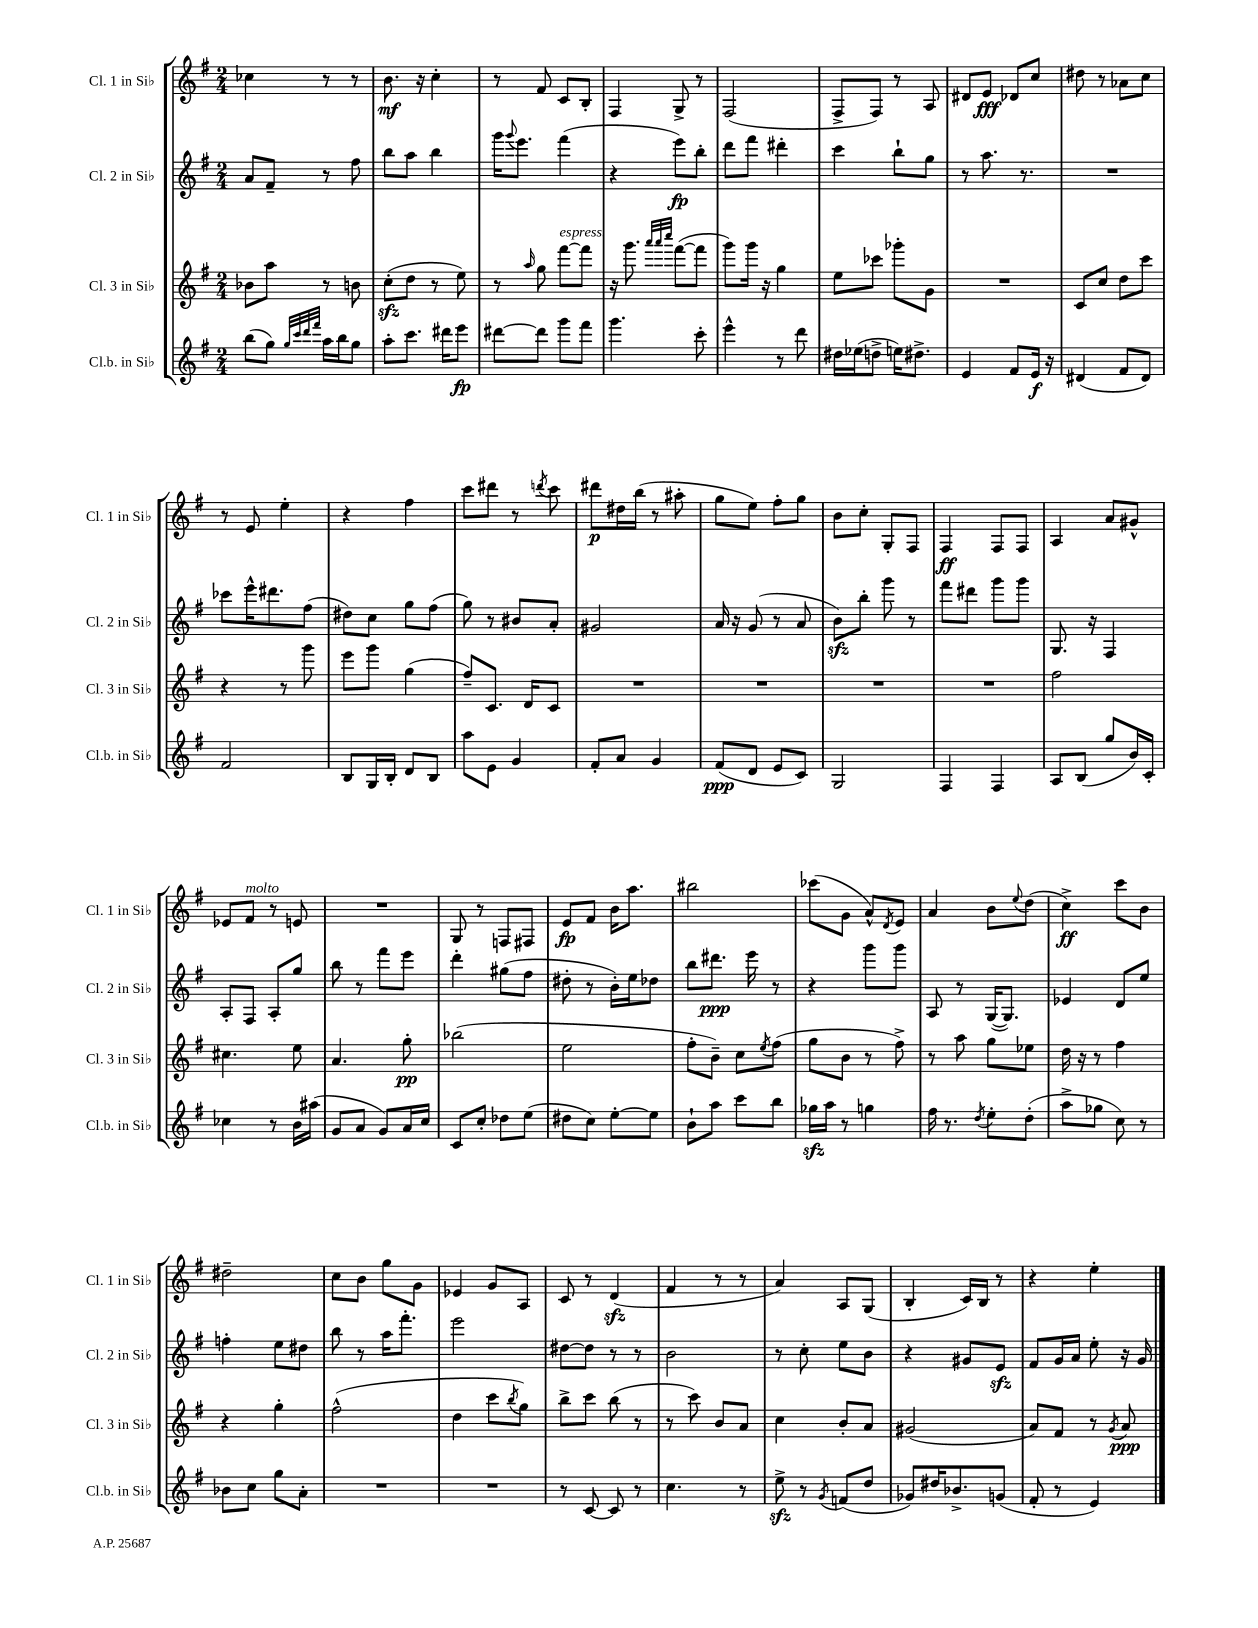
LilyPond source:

<<
\new StaffGroup <<
\new Staff = "s0" \with { instrumentName = "Cl. 1 in Sib" shortInstrumentName = "Cl. 1 in Sib" } {
    \clef treble \key g \major \numericTimeSignature \time 2/4
    ces''4 r8 r8 |
    b'8.\mf r16 c''4-. |
    r8 fis'8 c'8 b8-. |
    fis4 g8-> r8 |
    fis2( |
    fis8-> fis8) r8 a8 |
    dis'8 e'8\fff des'8 c''8 |
    dis''8 r8 aes'8 c''8 |
    r8 e'8 e''4-. |
    r4 fis''4 |
    c'''8 dis'''8 r8 \acciaccatura { d'''8 } c'''8 |
    dis'''8\p dis''16 b''16( r8 ais''8-. |
    g''8 e''8) fis''8-. g''8 |
    b'8 c''8-. g8-. fis8 |
    fis4\ff fis8 fis8 |
    a4 a'8 gis'8-^ |
    ees'8 fis'8^\markup { \italic "molto" } r8 e'8 |
    R2 |
    g8 r8 f8 fis8 |
    e'8\fp fis'8 b'16 a''8. |
    bis''2 |
    ces'''8( g'8 a'8-^) \acciaccatura { d'8 } e'8 |
    a'4 b'8 \appoggiatura { e''8 } d''8( |
    c''4->\ff) c'''8 b'8 |
    dis''2-- |
    c''8 b'8 g''8 g'8 |
    ees'4 g'8 a8 |
    c'8 r8 d'4\sfz( |
    fis'4 r8 r8 |
    a'4) a8 g8( |
    b4-. c'16) b16 r8 |
    r4 e''4-. \bar "|." |
}
\new Staff = "s1" \with { instrumentName = "Cl. 2 in Sib" shortInstrumentName = "Cl. 2 in Sib" } {
    \clef treble \key g \major \numericTimeSignature \time 2/4
    a'8 fis'8-- r8 fis''8 |
    b''8 a''8 b''4 |
    g'''16 \appoggiatura { g'''8 } e'''8. fis'''4( |
    r4 e'''8\fp) b''8-. |
    d'''8 fis'''8 dis'''4-. |
    c'''4 b''8-! g''8 |
    r8 a''8. r8. |
    R2 |
    ces'''8 e'''16-^ dis'''8. fis''8( |
    dis''8) c''8 g''8 fis''8( |
    g''8) r8 bis'8 a'8-. |
    gis'2 |
    a'16 r16 g'8( r8 a'8 |
    b'8\sfz) b''8-. g'''8 r8 |
    fis'''8 dis'''8 g'''8 g'''8 |
    g8. r16 fis4 |
    a8-. fis8 a8-. g''8 |
    b''8 r8 fis'''8 e'''8 |
    d'''4-. gis''8( fis''8 |
    dis''8-. r8 b'16-.) e''16 des''8 |
    b''8 dis'''8.\ppp e'''16 r8 |
    r4 g'''8 g'''8 |
    a8 r8 g16~( g8.) |
    ees'4 d'8 e''8 |
    f''4-. e''8 dis''8 |
    b''8 r8 a''16 fis'''8.-. |
    e'''2 |
    dis''8~ dis''8 r8 r8 |
    b'2 |
    r8 c''8-. e''8 b'8 |
    r4 gis'8 e'8\sfz |
    fis'8 g'16 a'16 e''8-. r16 g'16 \bar "|." |
}
\new Staff = "s2" \with { instrumentName = "Cl. 3 in Sib" shortInstrumentName = "Cl. 3 in Sib" } {
    \clef treble \key g \major \numericTimeSignature \time 2/4
    bes'8 a''8 r8 b'8 |
    c''8-.\sfz( d''8 r8 e''8) |
    r8 \grace { a''16 } g''8 fis'''8~^\markup { \italic "espress." } fis'''8 |
    r16 g'''8. \grace { a'''32 a'''32 c''''32 } fis'''8~( fis'''8 |
    g'''8) g'''16 r16 g''4 |
    e''8 ces'''8 ges'''8-. g'8 |
    R2 |
    c'8 c''8 d''8 c'''8 |
    r4 r8 g'''8 |
    e'''8 g'''8 g''4( |
    fis''8--) c'8. d'16 c'8 |
    R2 |
    R2 |
    R2 |
    R2 |
    fis''2 |
    cis''4. e''8 |
    a'4. g''8-.\pp |
    bes''2( |
    e''2 |
    fis''8-. b'8--) c''8 \acciaccatura { e''8 } fis''8( |
    g''8 b'8 r8 fis''8->) |
    r8 a''8 g''8 ees''8 |
    d''16 r16 r8 fis''4 |
    r4 g''4-. |
    fis''2-^( |
    d''4 c'''8 \acciaccatura { b''8 } g''8) |
    b''8-> c'''8 b''8( r8 |
    r8 c'''8) b'8 a'8 |
    c''4 b'8-. a'8 |
    gis'2( |
    a'8) fis'8 r8 \acciaccatura { g'8 } a'8\ppp \bar "|." |
}
\new Staff = "s3" \with { instrumentName = "Cl.b. in Sib" shortInstrumentName = "Cl.b. in Sib" } {
    \clef treble \key g \major \numericTimeSignature \time 2/4
    b''8( g''8) \grace { g''32 c'''32 d'''32 fis'''32 } a''16 b''16 g''8 |
    a''8-. c'''8. dis'''16 e'''8\fp |
    dis'''8~ dis'''8 g'''8 fis'''8 |
    g'''4. c'''8-. |
    e'''4-^ r8 d'''8 |
    dis''16 ees''16( d''8-> e''16) dis''8.-> |
    e'4 fis'8 e'16\f r16 |
    dis'4( fis'8 dis'8) |
    fis'2 |
    b8 g16 b16-. d'8 b8 |
    a''8 e'8 g'4 |
    fis'8-. a'8 g'4 |
    fis'8\ppp( d'8 e'8 c'8) |
    g2 |
    fis4 fis4 |
    a8 b8( g''8 b'16) c'16-. |
    ces''4 r8 b'16 ais''16( |
    g'8 a'8 g'8) a'16 c''16 |
    c'8 c''8-. des''8 e''8( |
    dis''8 c''8) e''8~-. e''8 |
    b'8-! a''8 c'''8 b''8 |
    ges''16\sfz a''16 r8 g''4 |
    fis''16 r8. \acciaccatura { d''8 } e''8-. d''8-.( |
    a''8-> ges''8 c''8) r8 |
    bes'8 c''8 g''8 a'8-. |
    R2 |
    R2 |
    r8 c'8~ c'8 r8 |
    c''4. r8 |
    e''8->\sfz r8 \acciaccatura { g'8 } f'8( d''8 |
    ges'8) dis''16 bes'8.-> g'8( |
    fis'8-. r8 e'4) \bar "|." |
}
>>
>>
\layout { \context { \Score \remove "Bar_number_engraver" } }
